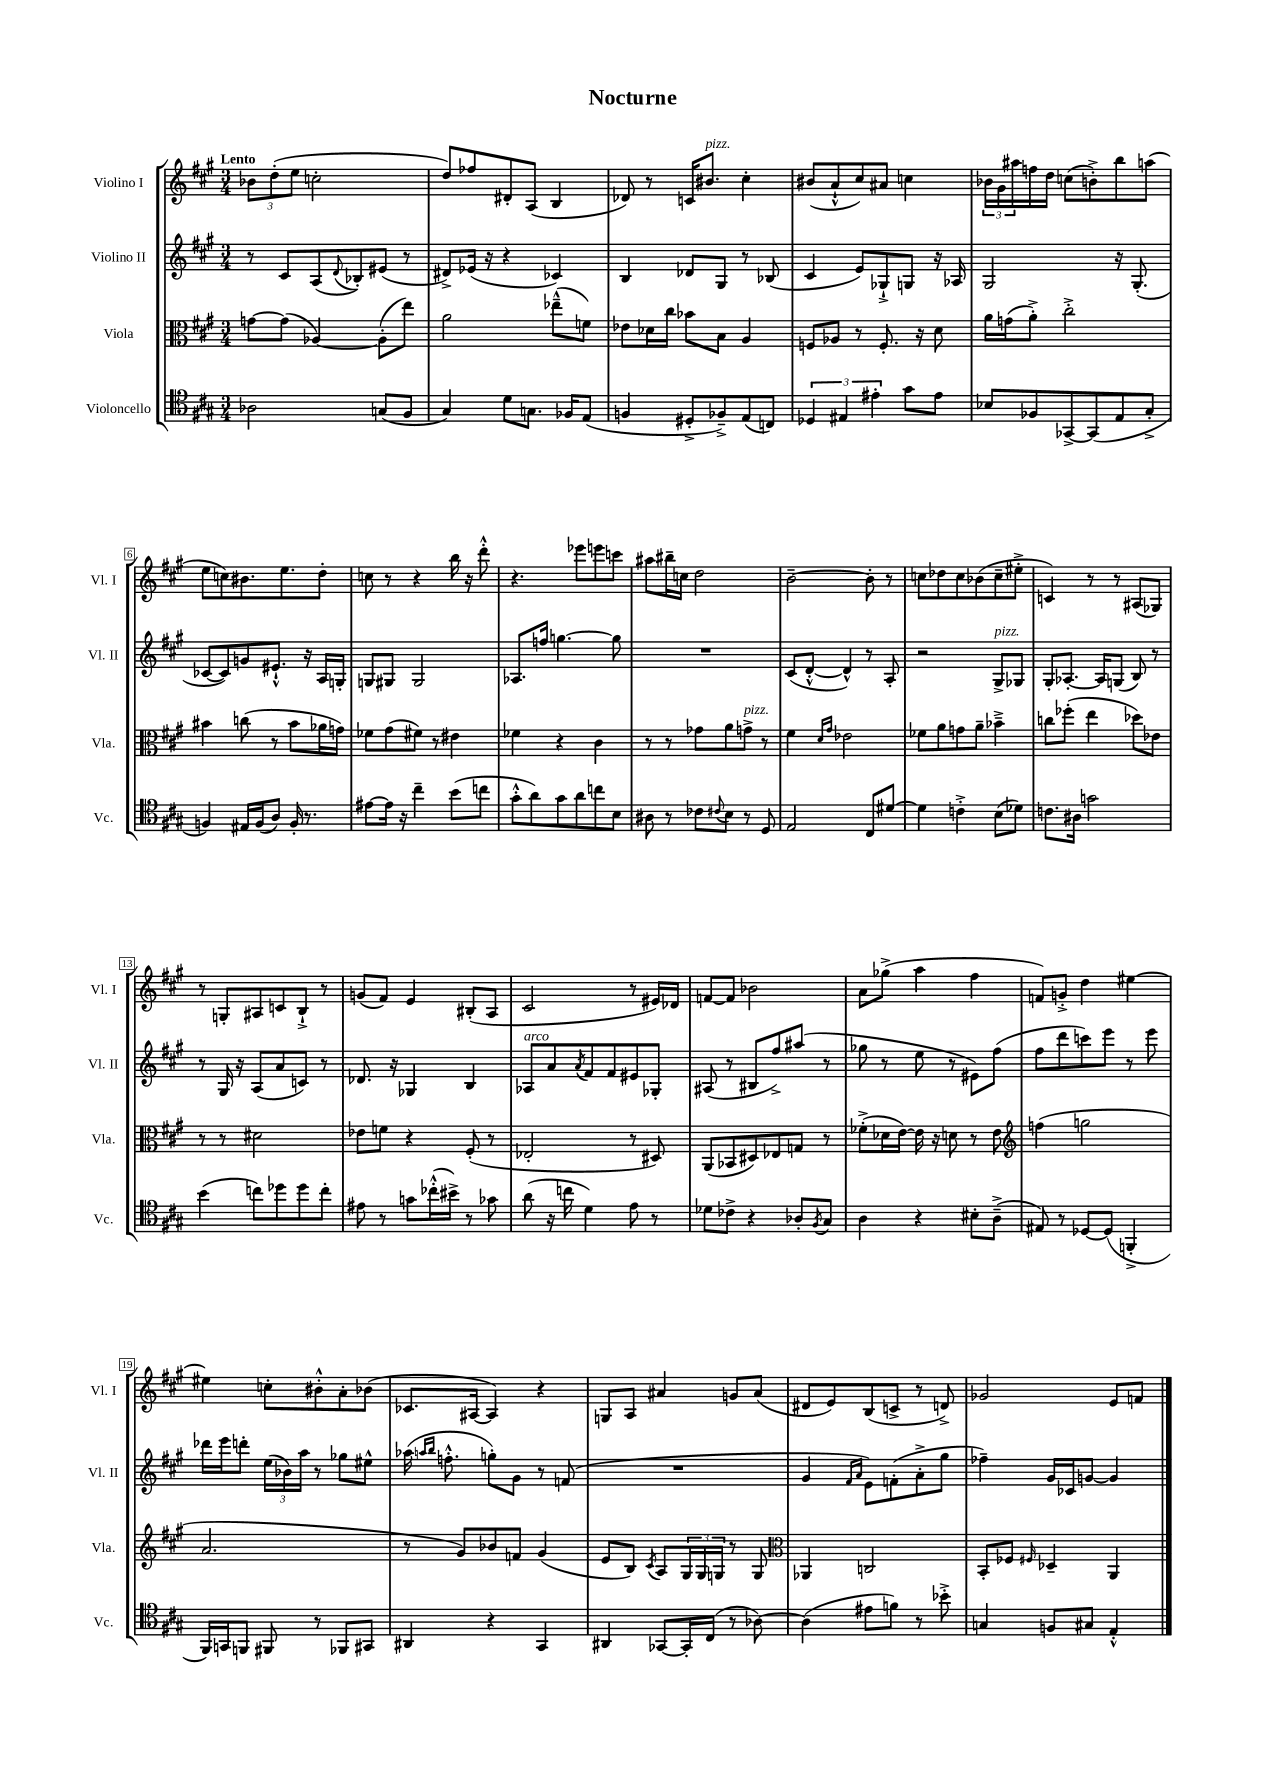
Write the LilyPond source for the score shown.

\header { title = "Nocturne" }
<<
\new StaffGroup <<
\new Staff = "s0" \with { instrumentName = "Violino I" shortInstrumentName = "Vl. I" } {
    \clef treble \key a \major \numericTimeSignature \time 3/4 \tempo "Lento"
    \tuplet 3/2 { bes'8 d''8-.( e''8 } c''2-. |
    d''8) fes''8 dis'8-. a8( b4 |
    des'8) r8 c'16 bis'8.^\markup { \italic "pizz." } cis''4-. |
    bis'8( a'8-!-^ cis''8) ais'8 c''4 |
    \tuplet 3/2 { bes'16 gis'16 ais''16 } f''16 d''16 c''8( b'8-.->) b''8 a''8( |
    e''8 c''8) bis'8. e''8. d''8-. |
    c''8 r8 r4 b''16 r16 d'''8-.-^ |
    r4. ees'''8 e'''8 c'''8 |
    ais''8 bis''16-- c''16 d''2 |
    b'2~-- b'8-. r8 |
    c''8 des''8 c''8 bes'8( c''8-- eis''8-.-> |
    c'4) r8 r8 ais8( ges8) |
    r8 g8-. ais8 c'8 b8-!-> r8 |
    g'8( fis'8) e'4 bis8-.( a8 |
    cis'2 r8 eis'16) des'16 |
    f'8~ f'8 bes'2 |
    a'8 ges''8->( a''4 fis''4 |
    f'8) g'8-.-> d''4 eis''4~ |
    eis''4 c''8-. bis'8-.-^ a'8-. bes'8( |
    ces'8. ais16~ ais4) r4 |
    g8 a8 ais'4 g'8 ais'8( |
    dis'8 e'8) b8( c'8-> r8 d'8->) |
    ges'2 e'8 f'8 \bar "|." |
}
\new Staff = "s1" \with { instrumentName = "Violino II" shortInstrumentName = "Vl. II" } {
    \clef treble \key a \major \numericTimeSignature \time 3/4
    r8 cis'8 a8( \appoggiatura { d'8 } bes8-.) eis'8( r8 |
    dis'8->) ees'16( r16 r4 ces'4) |
    b4 des'8 gis8 r8 bes8( |
    cis'4 e'8) ges8-!-> g8 r16 aes16 |
    gis2 r16 gis8.-.( |
    ces'8~ ces'8) g'8 eis'8.-!-^ r16 a16 g16-. |
    g8 gis8 gis2 |
    aes8. f''16 g''4.~ g''8 |
    R2. |
    cis'8( d'8~-.-^ d'4-^) r8 a8-. |
    r2 gis8->^\markup { \italic "pizz." } ges8 |
    gis8-. aes8.~-. aes16 g8( b8) r8 |
    r8 gis16 r16 a8( a'8 c'8) r8 |
    des'8. r16 ges4 b4 |
    aes8^\markup { \italic "arco" } a'8 \acciaccatura { a'8 } fis'8 fis'8 eis'8 ges8-. |
    ais8( r8 bis8 fis''8->) ais''8( r8 |
    ges''8 r8 e''8 r8 eis'8) fis''8( |
    fis''8 d'''8 c'''8) e'''8 r8 e'''8 |
    des'''16 e'''16 d'''8-. \tuplet 3/2 { e''16( bes'16) a''16 } r8 ges''8 eis''8-^ |
    aes''16( \grace { a''16 b''16 } f''8.-.-^ g''8-.) gis'8 r8 f'8( |
    R2. |
    gis'4 \grace { fis'16 a'16 } e'8) f'8-.( a'8-.-> gis''8 |
    fes''4--) gis'16 ces'16 g'8~ g'4 \bar "|." |
}
\new Staff = "s2" \with { instrumentName = "Viola" shortInstrumentName = "Vla." } {
    \clef alto \key a \major \numericTimeSignature \time 3/4
    g'8~ g'8( aes4~) aes8-.( e''8) |
    a'2 ees''8---^( f'8) |
    ees'8 des'16 cis''16 bes'8 b8 a4 |
    f8 aes8 r8 f8.-. r16 d'8 |
    a'16 g'16( a'8-.->) cis''2-.-> |
    bis'4 c''8( r8 bis'8 aes'16 g'16) |
    fes'8 gis'8( fis'8) r8 eis'4 |
    fes'4 r4 cis'4 |
    r8 r8 ges'8 a'8 g'8->^\markup { \italic "pizz." } r8 |
    fis'4 \grace { d'16 gis'16 } ees'2 |
    fes'8 a'8 g'8 a'8-- bes'4---> |
    c''8 fes''8-.( e''4 des''8) ees'8 |
    r8 r8 dis'2 |
    ees'8 f'8 r4 fis8-.( r8 |
    ees2-. r8 dis8) |
    a,8( bes,8 dis8) ees8 g8 r8 |
    fes'8-.->( des'16 e'16~) e'16 r16 d'8 r8 e'8 |
    \clef treble f''4( g''2 |
    a'2. |
    r8 gis'8) bes'8 f'8 gis'4( |
    e'8 b8) \acciaccatura { cis'8 } a8 \tuplet 3/2 { gis16 gis16 g16 } r8 g8 |
    \clef alto aes,4 c2 |
    b,8-. fes8 \grace { fis16 } des4-- a,4 \bar "|." |
}
\new Staff = "s3" \with { instrumentName = "Violoncello" shortInstrumentName = "Vc." } {
    \clef tenor \key a \major \numericTimeSignature \time 3/4
    aes2 g8( fis8 |
    gis4) d'8 g8. fes16 e8( |
    f4 dis8-.-> fes8--->) e8( c8) |
    \tuplet 3/2 { des4 eis4 eis'4-. } gis'8 eis'8 |
    bes8 fes8 ges,8~-> ges,8( e8 gis8-.-> |
    f4) eis16 f16( a8) f16-. r8. |
    eis'8~ eis'16 r16 cis''4-- b'8( c''8 |
    gis'8-.-^ a'8) gis'8 a'8 c''8 b8 |
    ais8 r8 ces'8 \appoggiatura { cis'8 } b8 r8 d8 |
    e2 cis8 dis'8~ |
    dis'4 c'4-.-> b8( des'8) |
    c'8. ais16 g'2 |
    b'4( c''8) des''8 des''8 c''8-. |
    eis'8 r8 g'8 ces''16-.-^( bis'16->) r8 ges'8 |
    a'8( r16 c''16 d'4) e'8 r8 |
    des'8 ces'8-> r4 aes8-. \acciaccatura { fis8 } gis8 |
    a4 r4 bis8-. a8--->( |
    eis8) r8 des8~ des8( f,4-.-> |
    fis,16) g,16 f,8 fis,8 r8 fes,8 gis,8 |
    ais,4 r4 gis,4 |
    ais,4 ges,8~ ges,16-. cis16( r8 aes8~) |
    aes4( eis'8 f'8) r8 bes'8-.-> |
    g4 f8 gis8 e4-.-^ \bar "|." |
}
>>
>>
\layout { \context { \Score \override BarNumber.stencil = #(make-stencil-boxer 0.1 0.3 ly:text-interface::print) } }
